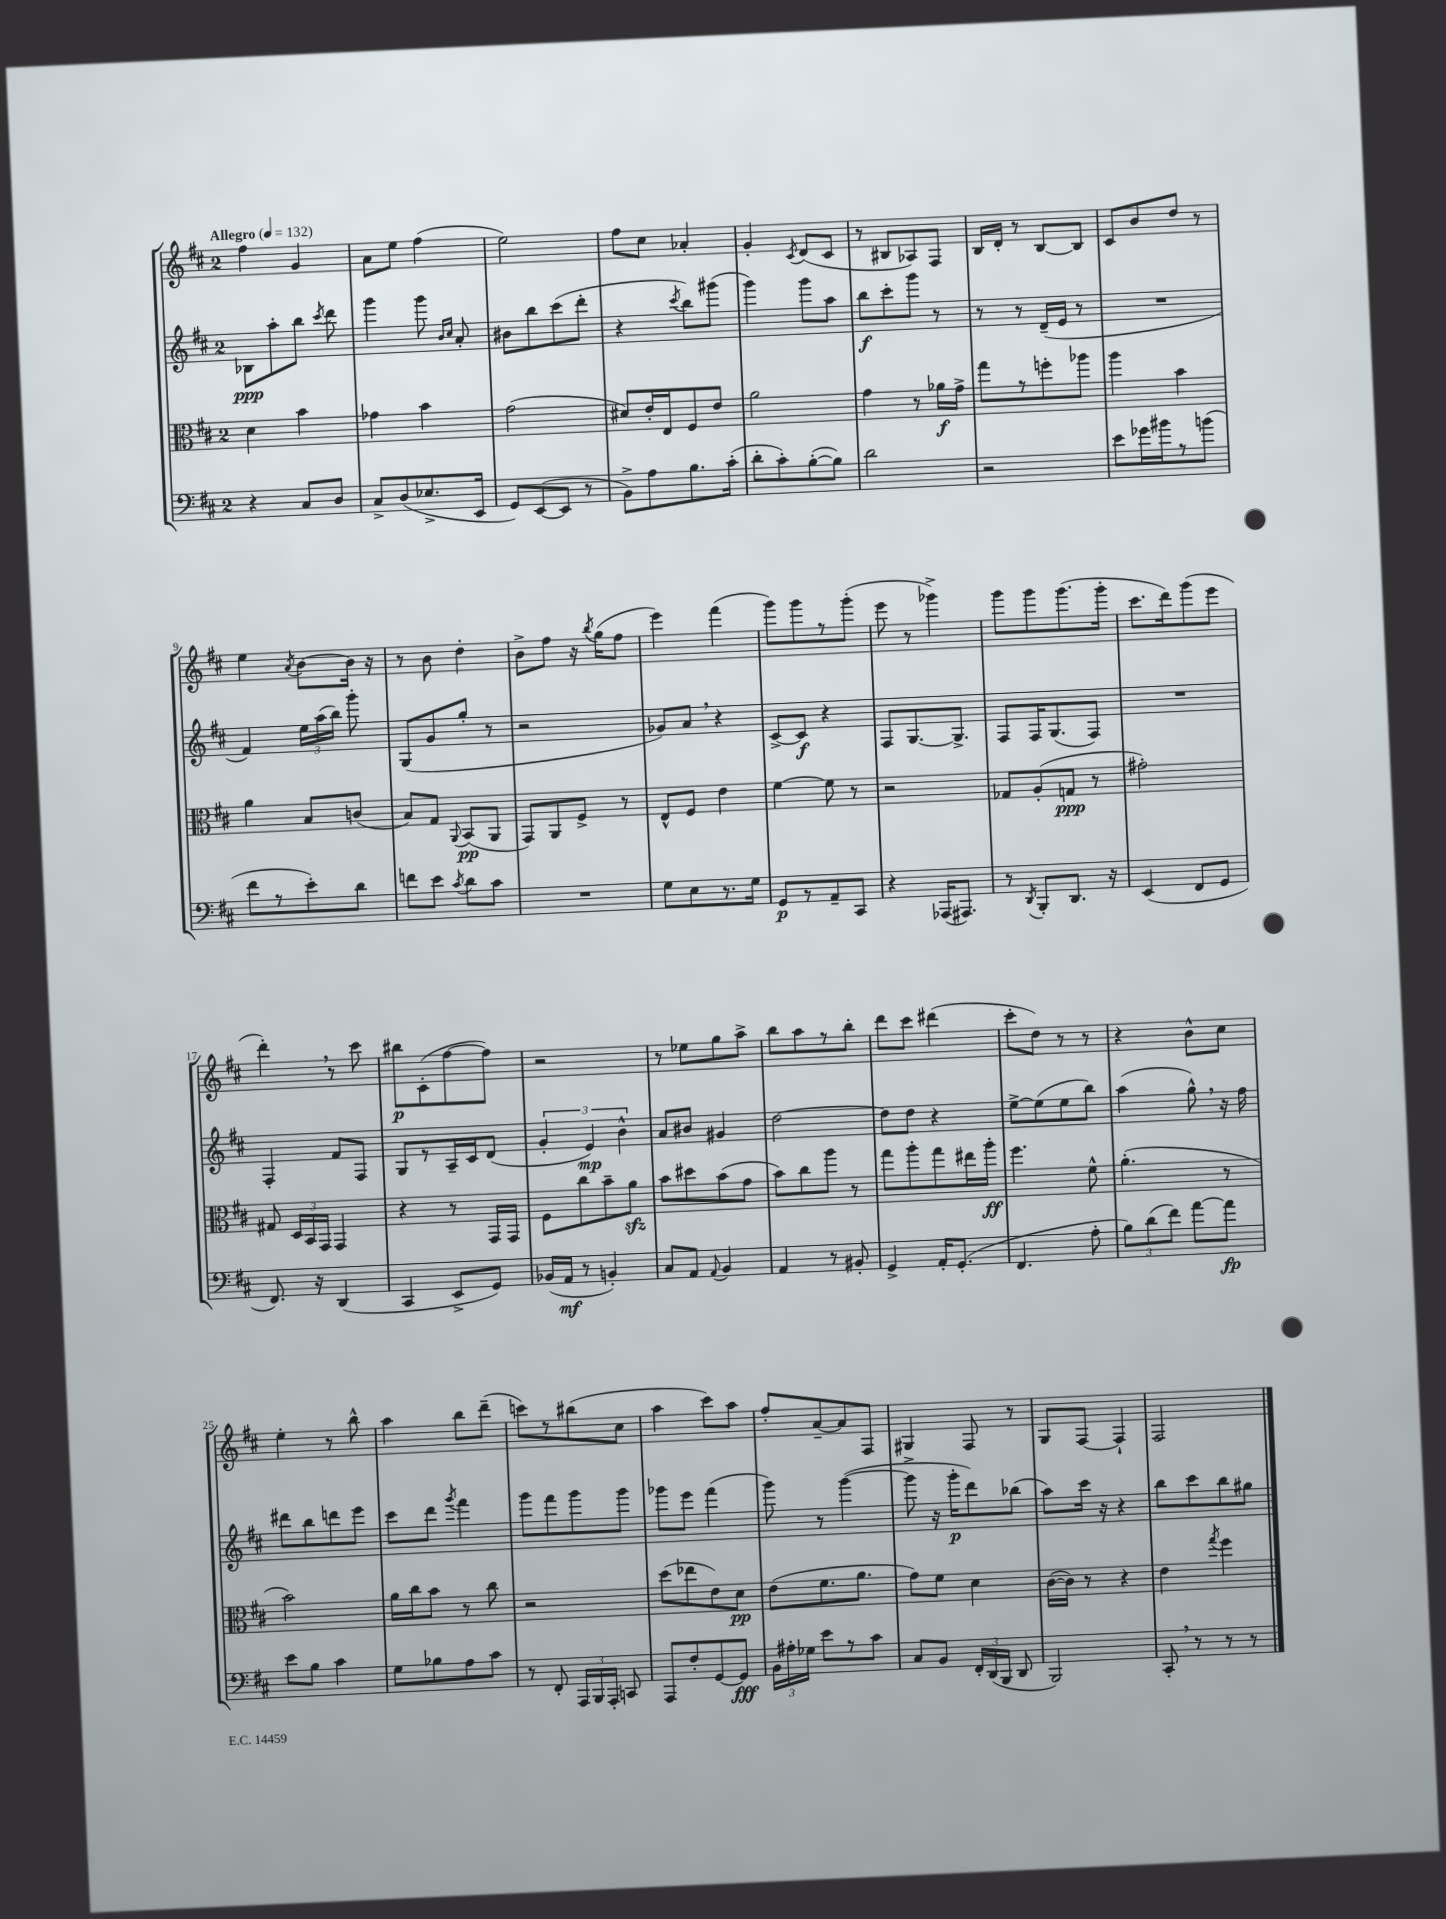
<<
\new StaffGroup <<
\new Staff = "s0" {
    \clef treble \key d \major \once \override Staff.TimeSignature.style = #'single-digit \time 2/4 \tempo "Allegro" 4 = 132
    \autoBeamOff fis''4 g'4 |
    a'8[ e''8] fis''4( |
    e''2) |
    fis''8[ cis''8] aes'4-. |
    g'4-. \acciaccatura { cis'8 } d'8[( cis'8] |
    r8 bis8[ aes8) fis8] |
    b16[ d'16]-. r8 b8[~ b8] |
    cis'8[ b'8 d''8] r8 |
    e''4 \acciaccatura { a'8 } b'8[~ b'16] r16 |
    r8 b'8 d''4-. |
    b'8[-> fis''8] r16 \acciaccatura { b''8 } g''16[( fis''8] |
    e'''4) fis'''4( |
    g'''8[) g'''8 r8 g'''8]-.( |
    e'''8 r8 ges'''4->) |
    g'''8[ g'''8 g'''8.( g'''16]-. |
    cis'''8.[ d'''16) g'''8( e'''8] |
    d'''4-.) \breathe r8 cis'''8 |
    bis''8[\p cis'8-.( fis''8~ fis''8]) |
    r2 |
    r8 ees''8[ g''8 a''8]-> |
    b''8[ a''8 r8 b''8]-. |
    d'''8[ cis'''8] dis'''4( |
    cis'''8[-. d''8]) r8 r8 |
    r4 b'8[-^ cis''8] |
    e''4-. r8 b''8-^ |
    a''4 b''8[ d'''8]--( |
    c'''8[) r8 bis''8( cis''8] |
    a''4 cis'''8[) a''8] |
    fis''8[-. a'8~-- a'8 fis8] |
    gis4 fis8 r8 |
    g8[ fis8]~ fis4-! |
    fis2 \bar "|." |
}
\new Staff = "s1" {
    \clef treble \key d \major \once \override Staff.TimeSignature.style = #'single-digit \time 2/4
    \autoBeamOff bes8[\ppp a''8-. b''8] \acciaccatura { cis'''8 } d'''8 |
    g'''4 g'''8 \grace { b'16[ cis''16] } a'8-. |
    bis'8[ b''8 cis'''8( d'''8]-. |
    r4 \acciaccatura { cis'''8 } b''8[) gis'''8]( |
    g'''4) g'''8[ a''8] |
    b''8[\f cis'''8-. g'''8] r8 |
    r8 r8 d'16[--( e'16] r8 |
    R2 |
    fis'4) \tuplet 3/2 { e''16[ a''16( b''16]) } g'''8-. |
    g8[( g'8 g''8]-. r8 |
    r2 |
    ges'8[) a'8] \breathe r4 |
    cis'8[~-> cis'8]\f r4 |
    fis8[ g8.~ g8.]-> |
    fis8[ fis16 g8.( fis8]) |
    R2 |
    fis4-. fis'8[ fis8] |
    g8[ r8 a16-- cis'16 d'8]( |
    \tuplet 3/2 { g'4-. e'4\mp) b'4-^ } |
    a'8[ bis'8] gis'4 |
    d''2~ |
    d''8[ d''8] r4 |
    e''8[~-> e''8( e''8 b''8]) |
    a''4( g''8-^) \breathe r16 fis''16 |
    dis'''8[ b''8 d'''8 e'''8] |
    cis'''8[ d'''8] \acciaccatura { g'''8 } fis'''4 |
    g'''8[ fis'''8 g'''8 g'''8] |
    ges'''8[ e'''8] fis'''4( |
    g'''8) r8 g'''4~( |
    g'''8-> r16 g'''16[-.\p d'''8) bes''8]( |
    a''8[) cis'''16] r16 r4 |
    b''8[ cis'''8 b''8 gis''8] \bar "|." |
}
\new Staff = "s2" {
    \clef alto \key d \major \once \override Staff.TimeSignature.style = #'single-digit \time 2/4
    \autoBeamOff d'4 b'4 |
    ges'4 b'4 |
    g'2( |
    dis'8[) e'16-. e16 fis8 e'8] |
    a'2 |
    g'4 r8 aes'16[\f g'16]-> |
    g''8[ r8 f''8-. aes''8] |
    a''4 b'4 |
    a'4 b8[ c'8]( |
    b8[) g8] \appoggiatura { a,8 } b,8[\pp( a,8] |
    g,8[) a,8 fis8]-> r8 |
    e8[-^ fis8] e'4 |
    fis'4~ fis'8 r8 |
    r2 |
    ges8[ a8-.( g8]\ppp r8 |
    gis'2-.) |
    gis8 \tuplet 3/2 { d16[ b,16 g,16] } g,4 |
    r4 r8 g,16[ g,16] |
    fis8[ cis''8 b'8-- a'8]\sfz |
    b'8[ dis''8 b'8( g'8] |
    b'8[) cis''8 a''8] r8 |
    g''8[ a''8-. g''8 eis''16 a''16]-.\ff |
    fis''4. fis'8-^ |
    a'4.-.( r8 |
    b'2) |
    a'16[ cis''16 b'8] r8 cis''8 |
    r2 |
    d''8[( ees''8 e'8) d'8]\pp |
    e'8[( fis'8. a'8.] |
    g'8[) fis'8] d'4 |
    cis'16[~( cis'16]) r8 r4 |
    e'4 \acciaccatura { g''8 } fis''4 \bar "|." |
}
\new Staff = "s3" {
    \clef bass \key d \major \once \override Staff.TimeSignature.style = #'single-digit \time 2/4
    \autoBeamOff r4 cis8[ d8] |
    cis8[-> d8( ees8.-> e,16] |
    g,8[) e,8~( e,8] r8 |
    b,8[->) a8 b8. cis'16]-.( |
    d'8[-. cis'8-.) b8~-.( b8]) |
    d'2 |
    r2 |
    e'8[ ges'16 bis'16 r8 b'8]( |
    fis'8[ r8 e'8-.) d'8] |
    f'8[ e'8] \acciaccatura { cis'8 } d'8[ cis'8] |
    R2 |
    g8[ e8 r8. g16] |
    g,8[\p r8 a,8-- cis,8] |
    r4 aes,,16[( ais,,8.]) |
    r8 \acciaccatura { d,8 } b,,8[-. d,8.] r16 |
    e,4( fis,8[ g,8] |
    fis,8.) r16 d,4( |
    cis,4 e,8[-> g,8]) |
    bes,16[( a,16]\mf r8 b,4-.) |
    cis8[ a,8] \appoggiatura { a,8 } b,4 |
    a,4 r8 bis,8-. |
    g,4-> a,16[-. g,8.]-.( |
    fis,4. a8-. |
    \tuplet 3/2 { b8[) d'8( fis'8]) } a'8[~ a'8]\fp |
    e'8[ b8] cis'4 |
    g8[ bes8 a8 cis'8] |
    r8 fis,8-. \tuplet 3/2 { a,,16[ b,,16 a,,16]-. } c,8 |
    a,,8[ fis8-. g,8~ g,8]\fff |
    \tuplet 3/2 { b,16[ ais16-. ges16] } e'8[ r8 cis'8] |
    cis8[ b,8] \tuplet 3/2 { fis,16[-. d,16( b,,16] } d,8 |
    b,,2) |
    cis,8-. \breathe r8 r8 r8 \bar "|." |
}
>>
>>
